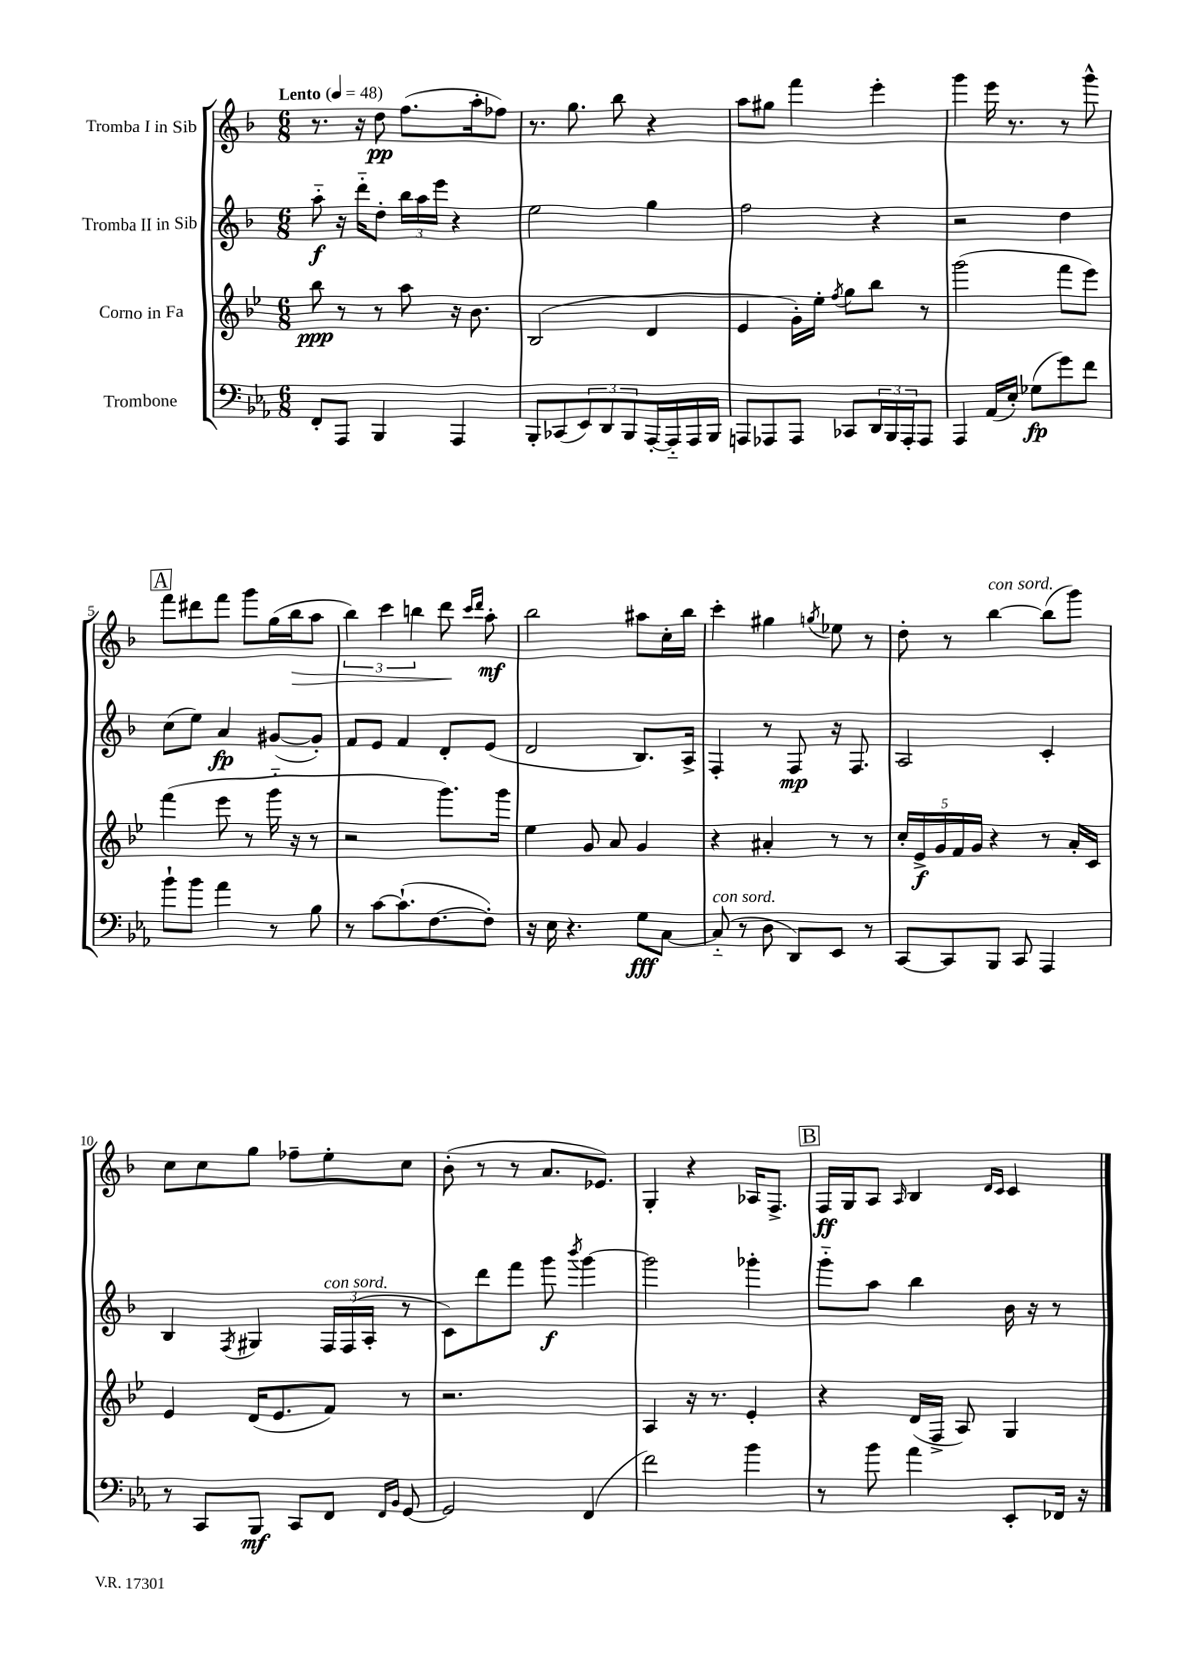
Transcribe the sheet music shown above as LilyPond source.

<<
\new StaffGroup <<
\new Staff = "s0" \with { instrumentName = "Tromba I in Sib" } {
    \clef treble \key f \major \numericTimeSignature \time 6/8 \tempo "Lento" 4 = 48
    r8. r16 d''8\pp f''8.( a''16-. fes''8) |
    r8. g''8. bes''8 r4 |
    a''8 gis''8 f'''4 e'''4-. |
    g'''4 e'''16 r8. r8 g'''8-^ |
    \mark \markup { \box "A" } f'''8 dis'''8 f'''8 g'''8 g''16( bes''16\> a''8 |
    \tuplet 3/2 { bes''4) c'''4 b''4 } d'''8\! \grace { c'''16 d'''16 } a''8-.\mf |
    bes''2 ais''8 c''16-. bes''16 |
    c'''4-. gis''4 \acciaccatura { g''8 } ees''8 r8 |
    d''8-. r8 bes''4~^\markup { \italic "con sord." } bes''8( g'''8) |
    c''8 c''8 g''8 fes''8-- e''8-. c''8 |
    bes'8-.( r8 r8 a'8. ees'8.) |
    g4-. r4 aes16 f8.-> |
    \mark \markup { \box "B" } f16\ff g16 a8 \grace { a16 } bes4 \grace { d'16 c'16 } c'4 \bar "|." |
}
\new Staff = "s1" \with { instrumentName = "Tromba II in Sib" } {
    \clef treble \key f \major \numericTimeSignature \time 6/8
    a''8-_\f r16 d'''16-_ d''8-. \tuplet 3/2 { bes''16 a''16 e'''16 } r4 |
    e''2 g''4 |
    f''2 r4 |
    r2 d''4 |
    \mark \markup { \box "A" } c''8( e''8) a'4\fp gis'8~( gis'8-.) |
    f'8 e'8 f'4 d'8-. e'8( |
    d'2 bes8.) a16-> |
    f4-. r8 f8\mp r16 f8. |
    a2 c'4-. |
    bes4 \acciaccatura { f8 } gis4 \tuplet 3/2 { f16^\markup { \italic "con sord." } f16( a16-. } r8 |
    c'8) d'''8 f'''8 g'''8\f \acciaccatura { bes'''8 } g'''4~ |
    g'''2 ges'''4-. |
    \mark \markup { \box "B" } g'''8-_ a''8 bes''4 bes'16 r16 r8 \bar "|." |
}
\new Staff = "s2" \with { instrumentName = "Corno in Fa" } {
    \clef treble \key bes \major \numericTimeSignature \time 6/8
    bes''8\ppp r8 r8 a''8 r16 bes'8. |
    bes2( d'4 |
    ees'4 g'16-.) ees''16-. \acciaccatura { f''8 } g''8 bes''8 r8 |
    g'''2( f'''8 ees'''8) |
    \mark \markup { \box "A" } f'''4( ees'''8 r8 g'''16-_ r16 r8 |
    r2 g'''8.) g'''16 |
    ees''4 g'8 a'8 g'4 |
    r4 ais'4-. r8 r8 |
    \tuplet 5/4 { c''16-. ees'16->\f g'16 f'16 g'16 } r4 r8 a'16-. c'16 |
    ees'4 d'16( ees'8. f'8) r8 |
    r2. |
    a4 r16 r8. ees'4-. |
    \mark \markup { \box "B" } r4 d'16( f16-> a8) g4 \bar "|." |
}
\new Staff = "s3" \with { instrumentName = "Trombone" } {
    \clef bass \key ees \major \numericTimeSignature \time 6/8
    f,8-. aes,,8 bes,,4 aes,,4 |
    bes,,8-. ces,8( \tuplet 3/2 { ees,8) d,8 bes,,8 } aes,,16~-. aes,,16-_ aes,,16 bes,,16 |
    a,,8 aes,,8 aes,,8 ces,8 \tuplet 3/2 { d,16 bes,,16 aes,,16-. } aes,,8 |
    aes,,4 aes,16( ees16-.) ges8\fp( g'8) f'8 |
    \mark \markup { \box "A" } bes'8-! bes'8 aes'4 r8 bes8 |
    r8 c'8~ c'8.-!( f8.~ f8-.) |
    r16 ees16 r4. g8\fff c8~ |
    c8-_^\markup { \italic "con sord." }( r8 d8 d,8) ees,8 r8 |
    c,8~ c,8 bes,,8 c,8 aes,,4 |
    r8 c,8 bes,,8\mf c,8 f,8 \grace { f,16 bes,16 } g,8~ |
    g,2 f,4( |
    f'2) bes'4 |
    \mark \markup { \box "B" } r8 bes'8 aes'4 ees,8-. fes,16 r16 \bar "|." |
}
>>
>>
